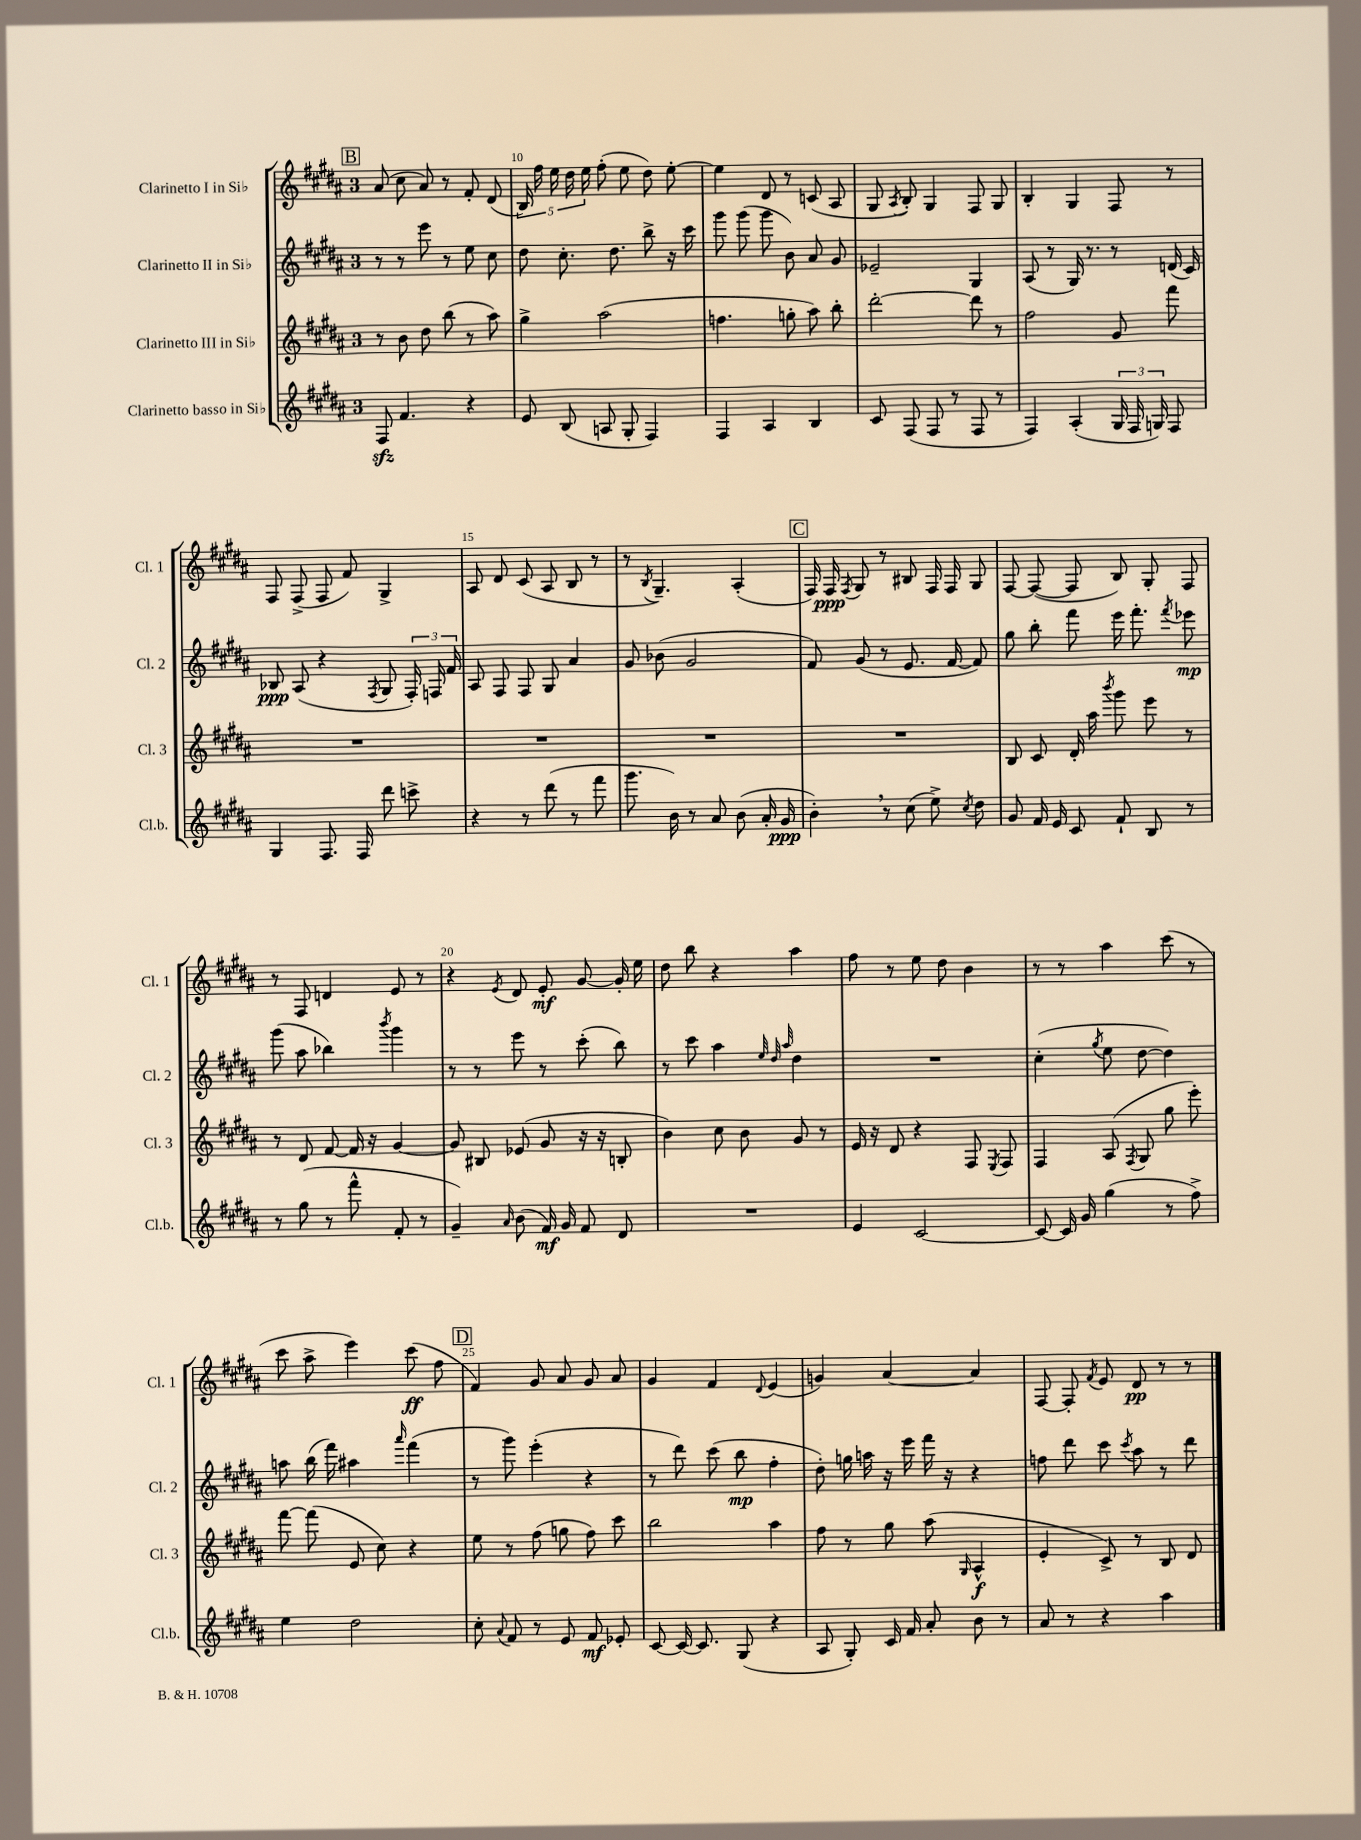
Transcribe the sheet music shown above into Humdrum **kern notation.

**kern	**kern	**kern	**kern
*staff4	*staff3	*staff2	*staff1
*clefG2	*clefG2	*clefG2	*clefG2
*k[f#c#g#d#a#]	*k[f#c#g#d#a#]	*k[f#c#g#d#a#]	*k[f#c#g#d#a#]
*M3/4	*M3/4	*M3/4	*M3/4
8F#	8r	8r	(8a#
4.f#	8b	8r	8cc#
.	8dd#	8eee	8a#)
.	(8bb	8r	8r
4r	8r	8ee	8f#'
.	8aa#)	8cc#	(8d#
=	=	=	=
8e	4gg#^	8dd#	20B)
.	.	.	20ff#
.	.	.	20ee
(8B	.	8.cc#'	.
.	.	.	20dd#
.	.	.	20ee
8A	(2aa#	.	(8ff#'
.	.	8.dd#	.
8G#'	.	.	8ee
4F#)	.	8bb^	8dd#)
.	.	16r	[8ee'
.	.	16ccc#	.
=	=	=	=
4F#	4.ff	8ggg#	4ee]
.	.	(8ggg#	.
4A#	.	8ggg#	8d#
.	8gg'	8b)	8r
4B	8aa#)	8a#	(8c
.	8bb'	8g#	8A#
=	=	=	=
8c#	[2ddd#'	2e-~	8G#
.	.	.	8qA#
(8F#	.	.	8B')
8F#	.	.	4G#
8r	.	.	.
8F#	8ddd#]	4G#	8F#
8r	8r	.	8G#
=	=	=	=
4F#)	2ff#	(8A#	4B'
.	.	8r	.
(4A#'	.	16G#)	4G#
.	.	8.r	.
24G#	8g#	8r	8F#
24F#	.	.	.
24G)	.	.	.
8F#	8fff#	(16d	8r
.	.	16c#)	.
=	=	=	=
4G#	2.r	8B-	8F#
.	.	(8A#	(8F#^
8.F#	.	4r	8F#
.	.	.	8f#)
16F#	.	.	.
.	.	8qF#	.
8ddd#	.	8G#	4G#^
8ccc^	.	24F#')	.
.	.	24F	.
.	.	24f#	.
=	=	=	=
4r	2.r	8A#	8A#
.	.	8F#	8d#
8r	.	8F#	(8c#
(8ddd#	.	8G#	8A#
8r	.	4a#	8B
8fff#	.	.	8r
=	=	=	=
8.ggg#	2.r	8g#	8r
.	.	.	8qB
.	.	(8b-	4.G#~)
16b)	.	.	.
8r	.	2g#	.
8a#	.	.	.
(8b	.	.	(4A#'
16a#'	.	.	.
16g#	.	.	.
=	=	=	=
4b')	2.r	8f#)	16F#)
.	.	.	16F#
.	.	.	8qF#
.	.	(8g#	8G#
8r	.	8r	8r
(8cc#	.	8.e	8B#
8ee^)	.	.	16F#
.	.	[16f#	16F#
8qcc#	.	.	.
8dd#	.	8f#])	8G#
=	=	=	=
8g#	8B	8gg#	[8F#
16f#	8c#	8bb'	(8F#_
16e	.	.	.
8c#	16d#'	8fff#	8F#]
.	16aa#	.	.
.	8qbbb	.	.
8f#`	8ggg#	16eee	8B)
.	.	8.fff#'	.
8B	8eee	.	8G#'
.	.	8qfff#	.
8r	8r	8eee-	8F#
=	=	=	=
8r	8r	(8ggg#	8r
(8gg#	8d#	8aa#	8F#
8r	[8f#	4bb-)	4d
8fff#^^	16f#]	.	.
.	16r	.	.
.	.	8qbbb	.
8f#'	[4g#	4ggg#	8e
8r	.	.	8r
=	=	=	=
4g#~)	8g#]	8r	4r
.	8B#	8r	.
16qqa#	.	.	8qe
(8b	(8e-	8eee	8d#
16f#)	8g#	8r	8e'
16g#	.	.	.
8f#	16r	(8ccc#'	[8g#
.	16r	.	.
8d#	8B'	8bb)	16g#']
.	.	.	16ee
=	=	=	=
2.r	4b)	8r	8dd#
.	.	8ccc#	8bb
.	8cc#	4aa#	4r
.	8b	.	.
.	.	32qqee	.
.	.	32qqdd#	.
.	.	32qqaa#	.
.	8g#	4dd#	4aa#
.	8r	.	.
=	=	=	=
4e	16e	2.r	8ff#
.	16r	.	.
.	8d#	.	8r
[2c#	4r	.	8ee
.	.	.	8dd#
.	8F#	.	4b
.	8qE	.	.
.	8F#	.	.
=	=	=	=
8c#_	4F#	(4cc#'	8r
16c#]	.	.	8r
16g#	.	.	.
.	.	8qgg#	.
(4gg#	(8A#	8ee	4aa#
.	8qF#	.	.
.	8G#	[8dd#	.
8r	8gg#	4dd#])	(8ccc#
8ff#^)	8eee')	.	8r
=	=	=	=
4ee	[8fff#	8aa	8ccc#
.	(8fff#]	(16bb	8aa#^
.	.	16fff#)	.
2dd#	8e	4aa#	4eee)
.	8cc#)	.	.
.	.	16qqaaa#	.
.	4r	(4fff#	(8ccc#
.	.	.	8ff#
=	=	=	=
8cc#'	8ee	8r	4f#)
8qqa#	.	.	.
8f#	8r	8ggg#)	.
8r	(8ff#	(4eee'	8g#
8e	8gg	.	8a#
8f#	8ff#)	4r	8g#
8e-'	8ccc#	.	8a#
=	=	=	=
[8c#	2bb	8r	4g#
16c#_	.	8ddd#)	.
8.c#]	.	.	.
.	.	(8ccc#	4f#
(8G#	.	8bb	.
.	.	.	8qqd#
4r	4aa#	4ff#'	(4e
=	=	=	=
8A#	8ff#	8dd#')	4g)
8G#')	8r	16gg	.
.	.	16aa	.
16c#	8gg#	16r	[4a#
16f#	.	16eee	.
8a#'	(8aa#	16fff#	.
.	.	16r	.
.	16qqG#	.	.
8b	4A#^^	4r	4a#]
8r	.	.	.
=	=	=	=
8a#	4e'	8ff	[8F#
8r	.	8ddd#	8F#']
.	.	.	8qf#
4r	8c#^)	8ccc#	8e
.	.	8qccc#	.
.	8r	8aa#	8d#
4aa#	8B	8r	8r
.	8d#	8ddd#	8r
==	==	==	==
*-	*-	*-	*-
